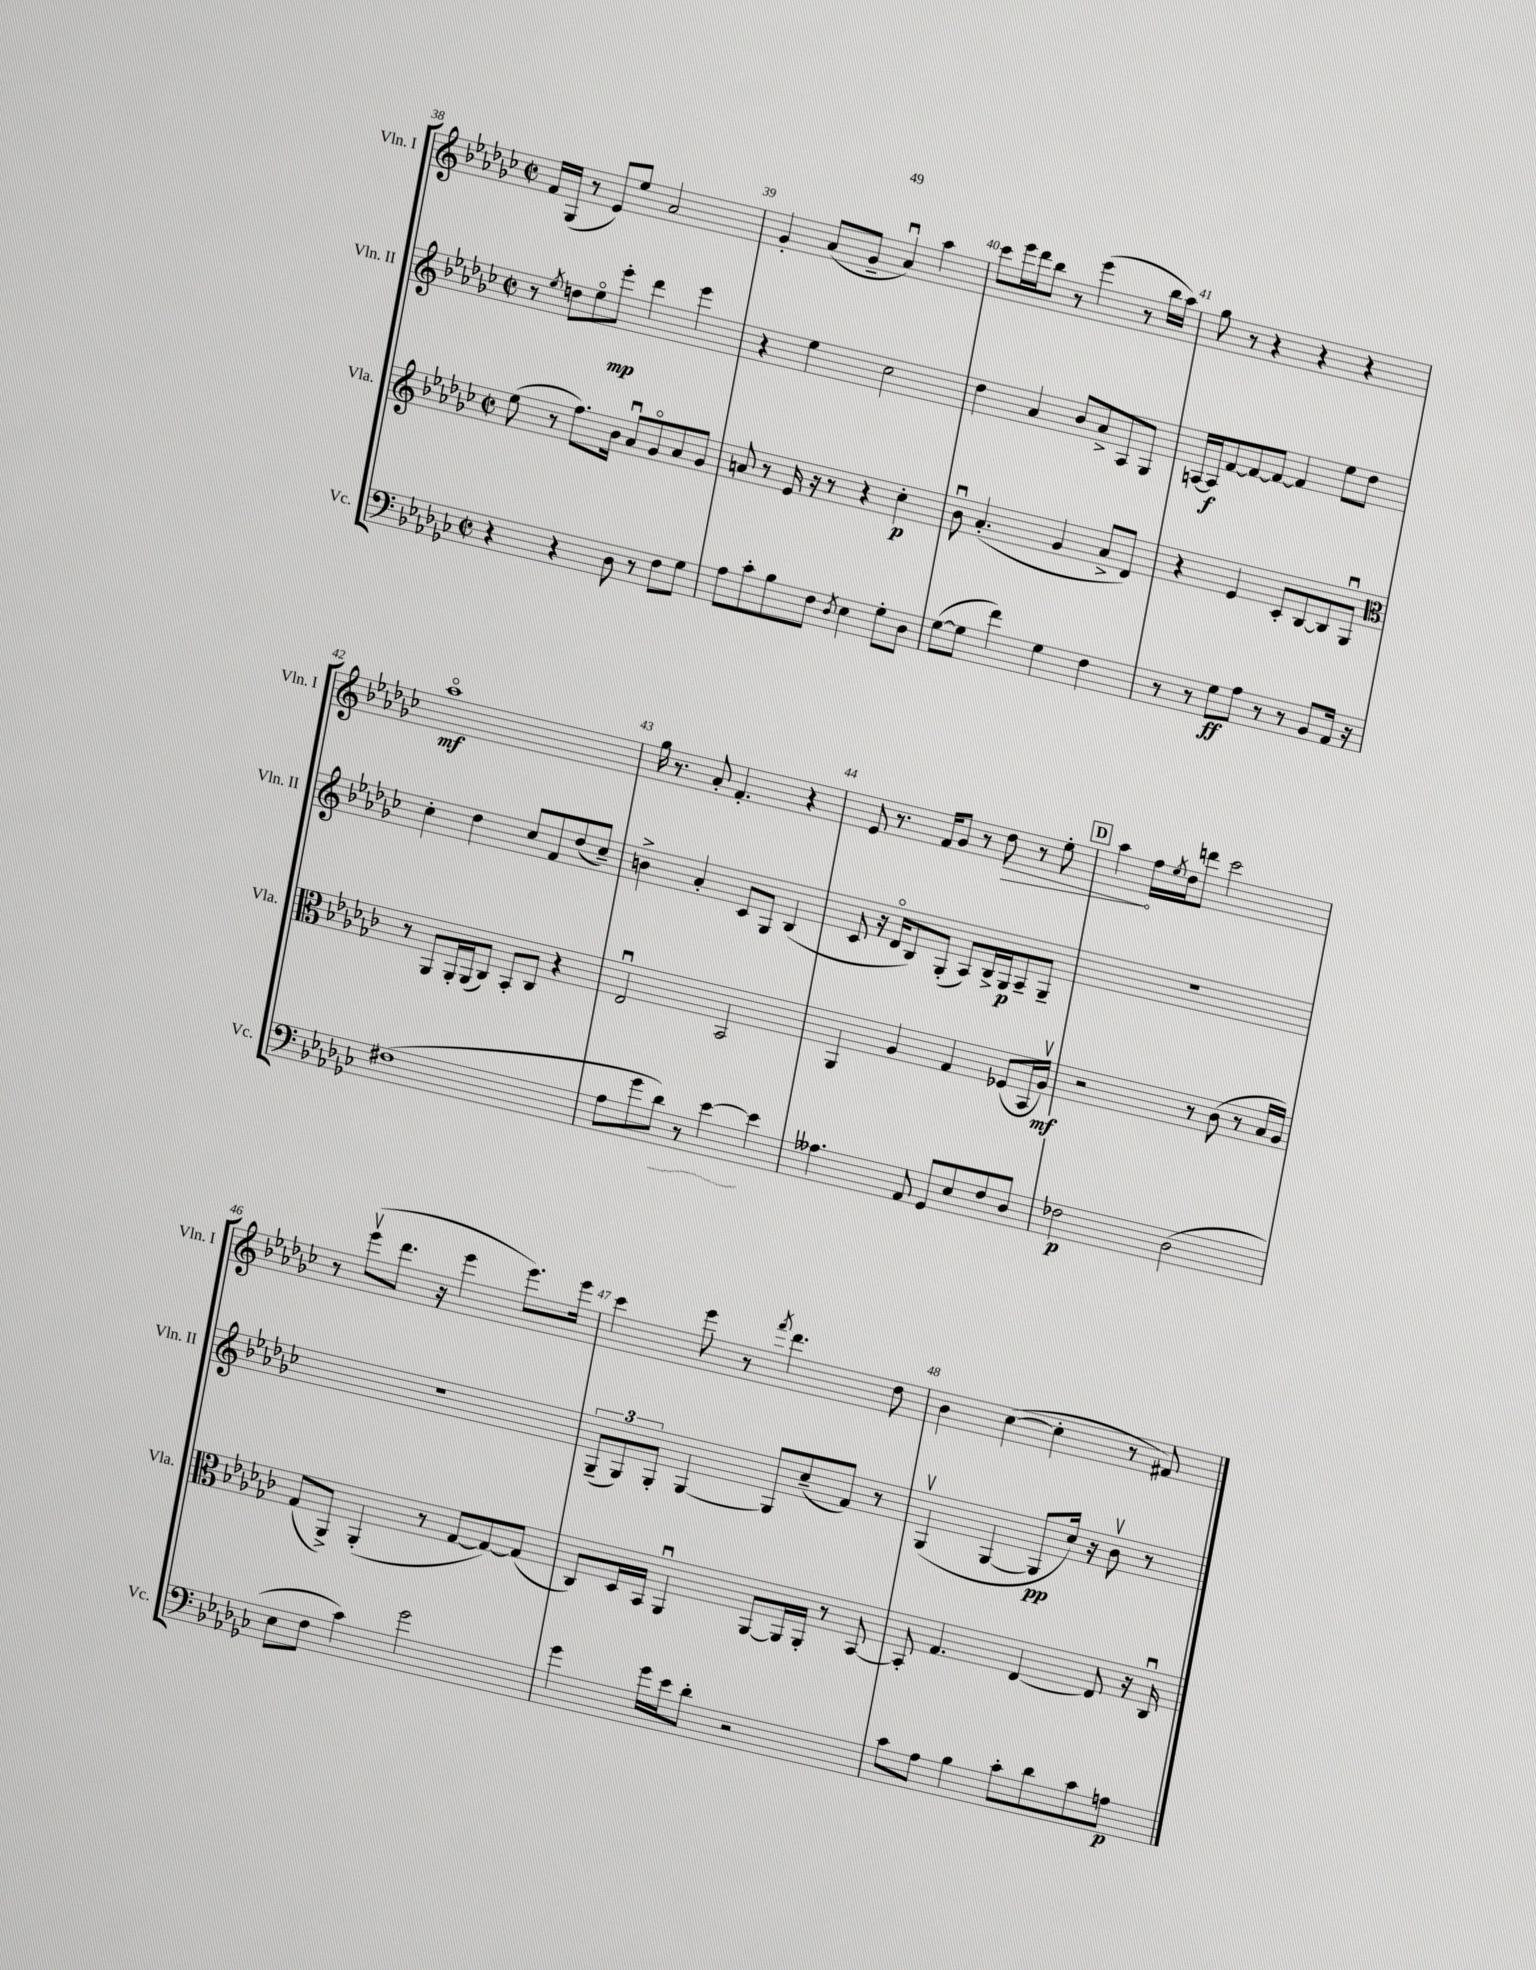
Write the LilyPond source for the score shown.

<<
\new StaffGroup <<
\new Staff = "s0" \with { instrumentName = "Vln. I" shortInstrumentName = "Vln. I" } {
    \clef treble \key ges \major \defaultTimeSignature \time 2/2
    f'16 ges16( r8 ees'8) ees''8 aes'2 |
    ges'4-. aes'8( ges'8-- aes'4\downbow) aes''4 |
    ces'''8 ees'''16 des'''16 bes''8 r8 ees'''4( r8 bes''16 aes''16) |
    ges''8 r8 r4 r4 r4 |
    aes''1\flageolet\mf |
    ges''16 r8. aes'8-. f'4.-. r4 |
    ees'8 r8. f'16 ges'8 r8 \once \override Hairpin.circled-tip = ##t des''8\> r8 ees''8-. |
    \mark \markup { \box "D" } aes''4\! f''16 \acciaccatura { ees''8 } des''16 d'''8 ces'''2 |
    r8 ees'''8\upbow( des'''8. r16 ees'''4 ees'''8.) ees'''16 |
    ces'''4 ees'''8 r8 \acciaccatura { f'''8 } des'''4. des''8 |
    bes'4 ces''4~( ces''4-. r8 fis'8) \bar "|." |
}
\new Staff = "s1" \with { instrumentName = "Vln. II" shortInstrumentName = "Vln. II" } {
    \clef treble \key ges \major \defaultTimeSignature \time 2/2
    r8 \acciaccatura { ees''8 } d''8 ees''8\flageolet ees'''8-.\mp des'''4 ees'''4 |
    r4 ees''4 ces''2 |
    des''4 aes'4 bes'8 aes'8-> aes8 ges8 |
    a16~ a16\f f'8~ f'8~ f'8~ f'4 ees''8 des''8 |
    ces''4-. des''4 ces''8 f'8 des''8( ces''8--) |
    b'4-> aes'4-. ces'8 ges8 bes4( |
    ces'8 r16 des'16\flageolet bes8) ges8-.( aes8) bes16-> ges16\p aes8-- ges8-- |
    \mark \markup { \box "D" } R1 |
    r1 |
    \tuplet 3/2 { ges8--( ges8) ges8-. } ges4~ ges8 ces''8--( f'8) r8 |
    ges4\upbow( ges4~ ges8\pp ces''16) r16 bes'8\upbow r8 \bar "|." |
}
\new Staff = "s2" \with { instrumentName = "Vla." shortInstrumentName = "Vla." } {
    \clef treble \key ges \major \defaultTimeSignature \time 2/2
    ees''8( r8 f''8.) bes'16 aes'8\downbow ges'8\flageolet aes'8 ges'8 |
    a'8 r8 ees'16 r16 r8 r4 ces''4-.\p |
    bes'8\downbow aes'4.-.( ges'4 aes'8-> des'8) |
    r4 ees'4 ces'8-. bes8~ bes8 ges8\downbow |
    \clef alto r8 aes,8 aes,16-. aes,16( ces8) bes,8-. ces8 r4 |
    ees2\downbow bes,2 |
    aes,4 aes4 ges4 fes8( bes,16 aes16\upbow\mf) |
    \mark \markup { \box "D" } r2 r8 ces'8( r8 bes16 aes16) |
    ges8( aes,8->) aes,4-.( r8 ges8~ ges8~) ges8( |
    ces8) des16 bes,16 aes,4\downbow aes,8~ aes,16 aes,16-. r8 bes,8~ |
    bes,8-. ges4. ees4~ ees8 r16 ces16\downbow \bar "|." |
}
\new Staff = "s3" \with { instrumentName = "Vc." shortInstrumentName = "Vc." } {
    \clef bass \key ges \major \defaultTimeSignature \time 2/2
    r4 r4 des8 r8 f8 ges8 |
    aes8 ces'8-. bes8 f8 \acciaccatura { des8 } ees4 ges8-. des8 |
    ges8~( ges8 f'4) ges4 f4 |
    r8 r8 ges8\ff aes8 r8 r8 bes,8 aes,16 r16 |
    fis1( |
    aes8 ges'8 des'8) r8 ees'4~ ees'4 |
    aeses4. aes,8 ges,8 ees8 f8 des8 |
    \mark \markup { \box "D" } fes2\p des2( |
    ees8 f8 ces'4) ges'2 |
    ges'4 ges'16 ees'16 des'8-. r2 |
    ces'8 aes8 bes4 ces'8-. des'8 ces'8 a8\p \bar "|." |
}
>>
>>
\layout { \context { \Score currentBarNumber = #38 \override BarNumber.break-visibility = ##(#f #t #t) barNumberVisibility = #all-bar-numbers-visible } }
